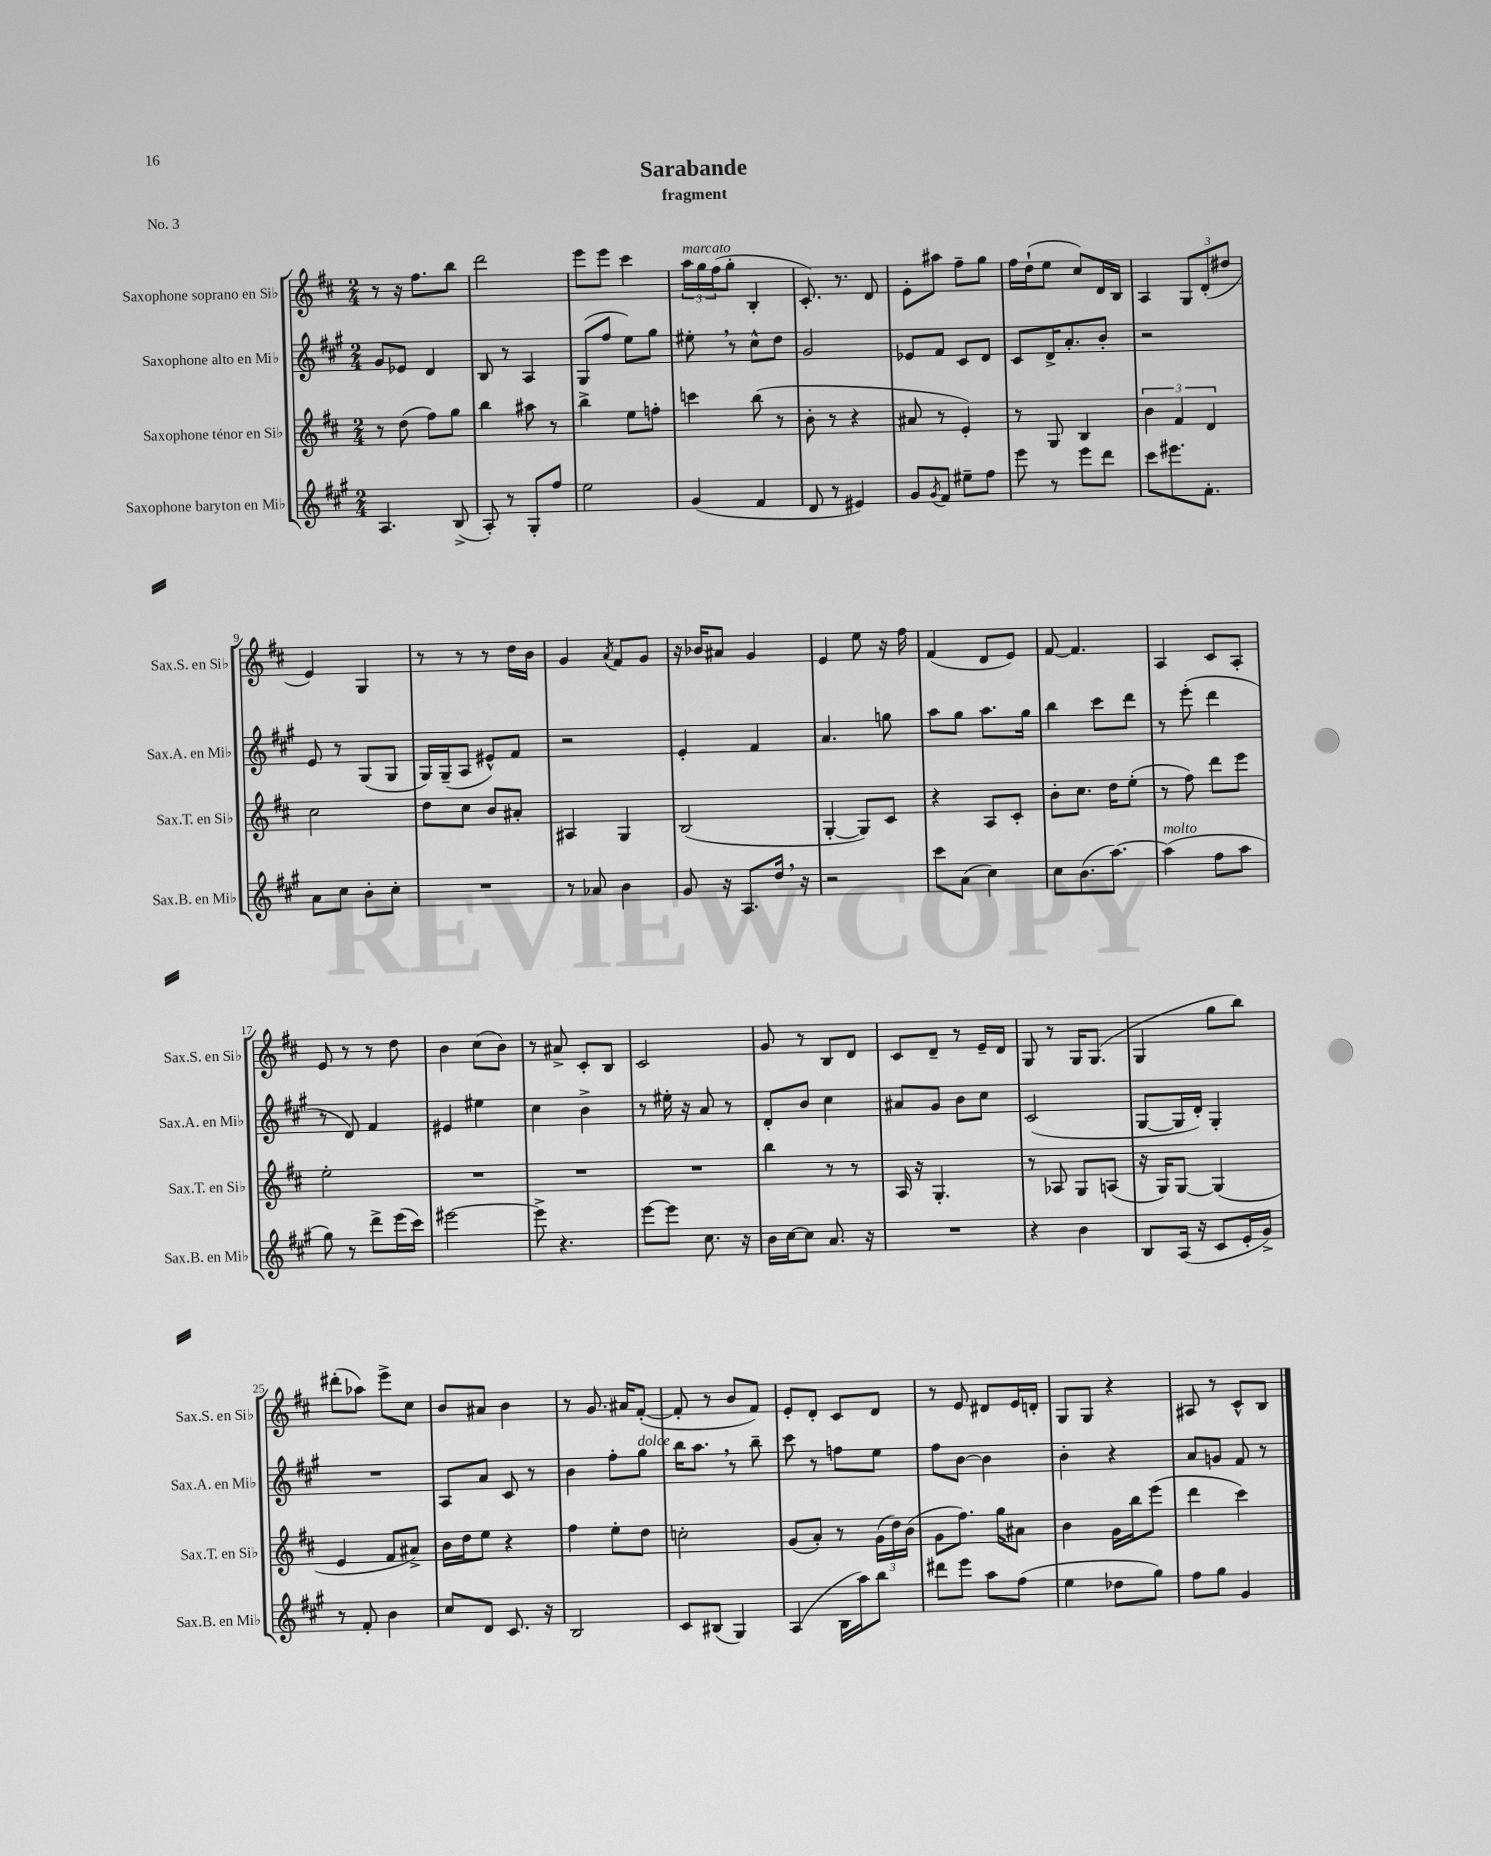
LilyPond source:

\header { title = "Sarabande" subtitle = "fragment" piece = "No. 3" }
<<
\new StaffGroup <<
\new Staff = "s0" \with { instrumentName = "Saxophone soprano en Sib" shortInstrumentName = "Sax.S. en Sib" } {
    \clef treble \key d \major \numericTimeSignature \time 2/4
    r8 r16 fis''8. b''8 |
    d'''2 |
    e'''8 e'''8 cis'''4 |
    \tuplet 3/2 { a''16^\markup { \italic "marcato" } g''16 fis''16( } g''8-. b4-. |
    cis'8.-.) r8. d'8 |
    e'8-. ais''8 fis''8-- g''8 |
    fis''16 d''16-!( e''8 cis''8) d'16 b16 |
    a4 \tuplet 3/2 { g8 d'8-.( dis''8 } |
    e'4) g4 |
    r8 r8 r8 d''16 b'16 |
    g'4 \acciaccatura { a'8 } fis'8 g'8 |
    r16 bes'16 ais'8 g'4 |
    e'4 e''8 r16 fis''16 |
    fis'4( d'8 e'8) |
    fis'8~ fis'4. |
    a4 cis'8 a8-. |
    e'8 r8 r8 d''8 |
    b'4 cis''8( b'8) |
    r8 ais'8-> cis'8-. b8 |
    cis'2 |
    g'8 r8 b8 d'8 |
    cis'8 d'8-- r8 e'16-- d'16 |
    g8 r8 g16 g8.( |
    g4 g''8 b''8) |
    dis'''8-.( aes''8) e'''8-> cis''8 |
    b'8 ais'8 b'4 |
    r8 g'8. ais'16 fis'8~-.( |
    fis'8-. r8 b'8 fis'8) |
    e'8-. d'8-. cis'8 d'8 |
    r8 e'8 dis'8 e'16 d'16-. |
    g8 g8 r4 |
    ais8 r8 cis'8-^ b8 \bar "|." |
}
\new Staff = "s1" \with { instrumentName = "Saxophone alto en Mib" shortInstrumentName = "Sax.A. en Mib" } {
    \clef treble \key a \major \numericTimeSignature \time 2/4
    gis'8 ees'8 d'4 |
    b8 r8 a4 |
    gis8( fis''8 e''8) gis''8 |
    eis''8-. \breathe r8 cis''8-^ d''8 |
    gis'2 |
    ees'8 fis'8 cis'8 d'8 |
    cis'8 d'16-> a'8.-. b'8-. |
    r2 |
    e'8 r8 gis8( gis8 |
    gis16) gis16--( a8 eis'8-^) fis'8 |
    r2 |
    e'4-. fis'4 |
    a'4. g''8 |
    a''8 gis''8 a''8. gis''16 |
    b''4 cis'''8 d'''8 |
    r8 e'''8-.( d'''4 |
    r8 d'8) fis'4 |
    eis'4 eis''4 |
    cis''4 b'4-> |
    r8 eis''16-. r16 a'8 r8 |
    d'8-. b'8 cis''4 |
    ais'8 gis'8 b'8 cis''8 |
    cis'2( |
    gis8~ gis16 d'16-.) gis4-. |
    R2 |
    a8 a'8 cis'8 r8 |
    b'4 fis''8-. gis''8^\markup { \italic "dolce" } |
    b''16 a''8. \breathe r8 b''8-- |
    cis'''8 r8 f''8 e''8 |
    fis''8 b'8~ b'4 |
    b'4-. r4 |
    a'8 g'8 fis'8 r8 \bar "|." |
}
\new Staff = "s2" \with { instrumentName = "Saxophone ténor en Sib" shortInstrumentName = "Sax.T. en Sib" } {
    \clef treble \key d \major \numericTimeSignature \time 2/4
    r8 d''8( fis''8) g''8 |
    b''4 ais''8 r8 |
    b''4-> e''8 f''8-. |
    c'''4 b''8( r8 |
    b'8-. r8 r4 |
    ais'8 r8 e'4-.) |
    r8 g8 b4 |
    \tuplet 3/2 { b'4 fis'4 d'4 } |
    cis''2 |
    d''8 cis''8 b'8 ais'8-. |
    ais4 g4 |
    b2( |
    g4~-. g8) cis'8 |
    r4 a8 cis'8-. |
    b'8-. cis''8. d''16 e''8-.( |
    r8 fis''8) d'''8 e'''8 |
    e''2-. |
    R2 |
    R2 |
    R2 |
    b''4 r8 r8 |
    a16 r16 g4.-. |
    r8 aes8 g8 a8( |
    r16 g16) g8~ g4( |
    e'4 fis'8 ais'8->) |
    b'16 d''16 e''8 r4 |
    fis''4 e''8-. d''8 |
    c''2-. |
    g'8( a'8-.) r8 \tuplet 3/2 { g'16( d''16) b'16( } |
    g'8 fis''8.) g''16 ais'8 |
    b'4 g'16 b''16 e'''8( |
    d'''4 cis'''4) \bar "|." |
}
\new Staff = "s3" \with { instrumentName = "Saxophone baryton en Mib" shortInstrumentName = "Sax.B. en Mib" } {
    \clef treble \key a \major \numericTimeSignature \time 2/4
    a4. b8->( |
    a8-.) r8 gis8-. fis''8 |
    e''2 |
    gis'4( fis'4 |
    d'8 r8 eis'4) |
    gis'8 \acciaccatura { gis'8 } fis'8 eis''8-- fis''8 |
    e'''8 r8 e'''8 d'''8 |
    cis'''8 eis'''8. fis'8.-. |
    a'8 cis''8 b'8-. cis''8-. |
    R2 |
    r8 aes'8 b'4 |
    gis'8 r16 a8. d''16 \breathe r16 |
    r2 |
    cis'''8 a'8( cis''4) |
    cis''8 b'8.( a''8.~) |
    a''4^\markup { \italic "molto" }( fis''8 a''8 |
    gis''8) r8 d'''8-> e'''16( cis'''16) |
    eis'''2~ |
    eis'''8-> r4. |
    e'''8~ e'''8 cis''8. r16 |
    b'16 cis''16~ cis''8 a'8. r16 |
    R2 |
    r4 b'4 |
    b8 a16( r16 cis'8 e'16-. gis'16->) |
    r8 fis'8-. b'4 |
    cis''8 d'8 cis'8. r16 |
    b2 |
    cis'8 bis8( gis4) |
    a4( b16 a''16) b''8 |
    dis'''8 e'''8 a''8 fis''8( |
    e''4 des''8 gis''8) |
    fis''8 gis''8 gis'4 \bar "|." |
}
>>
>>
